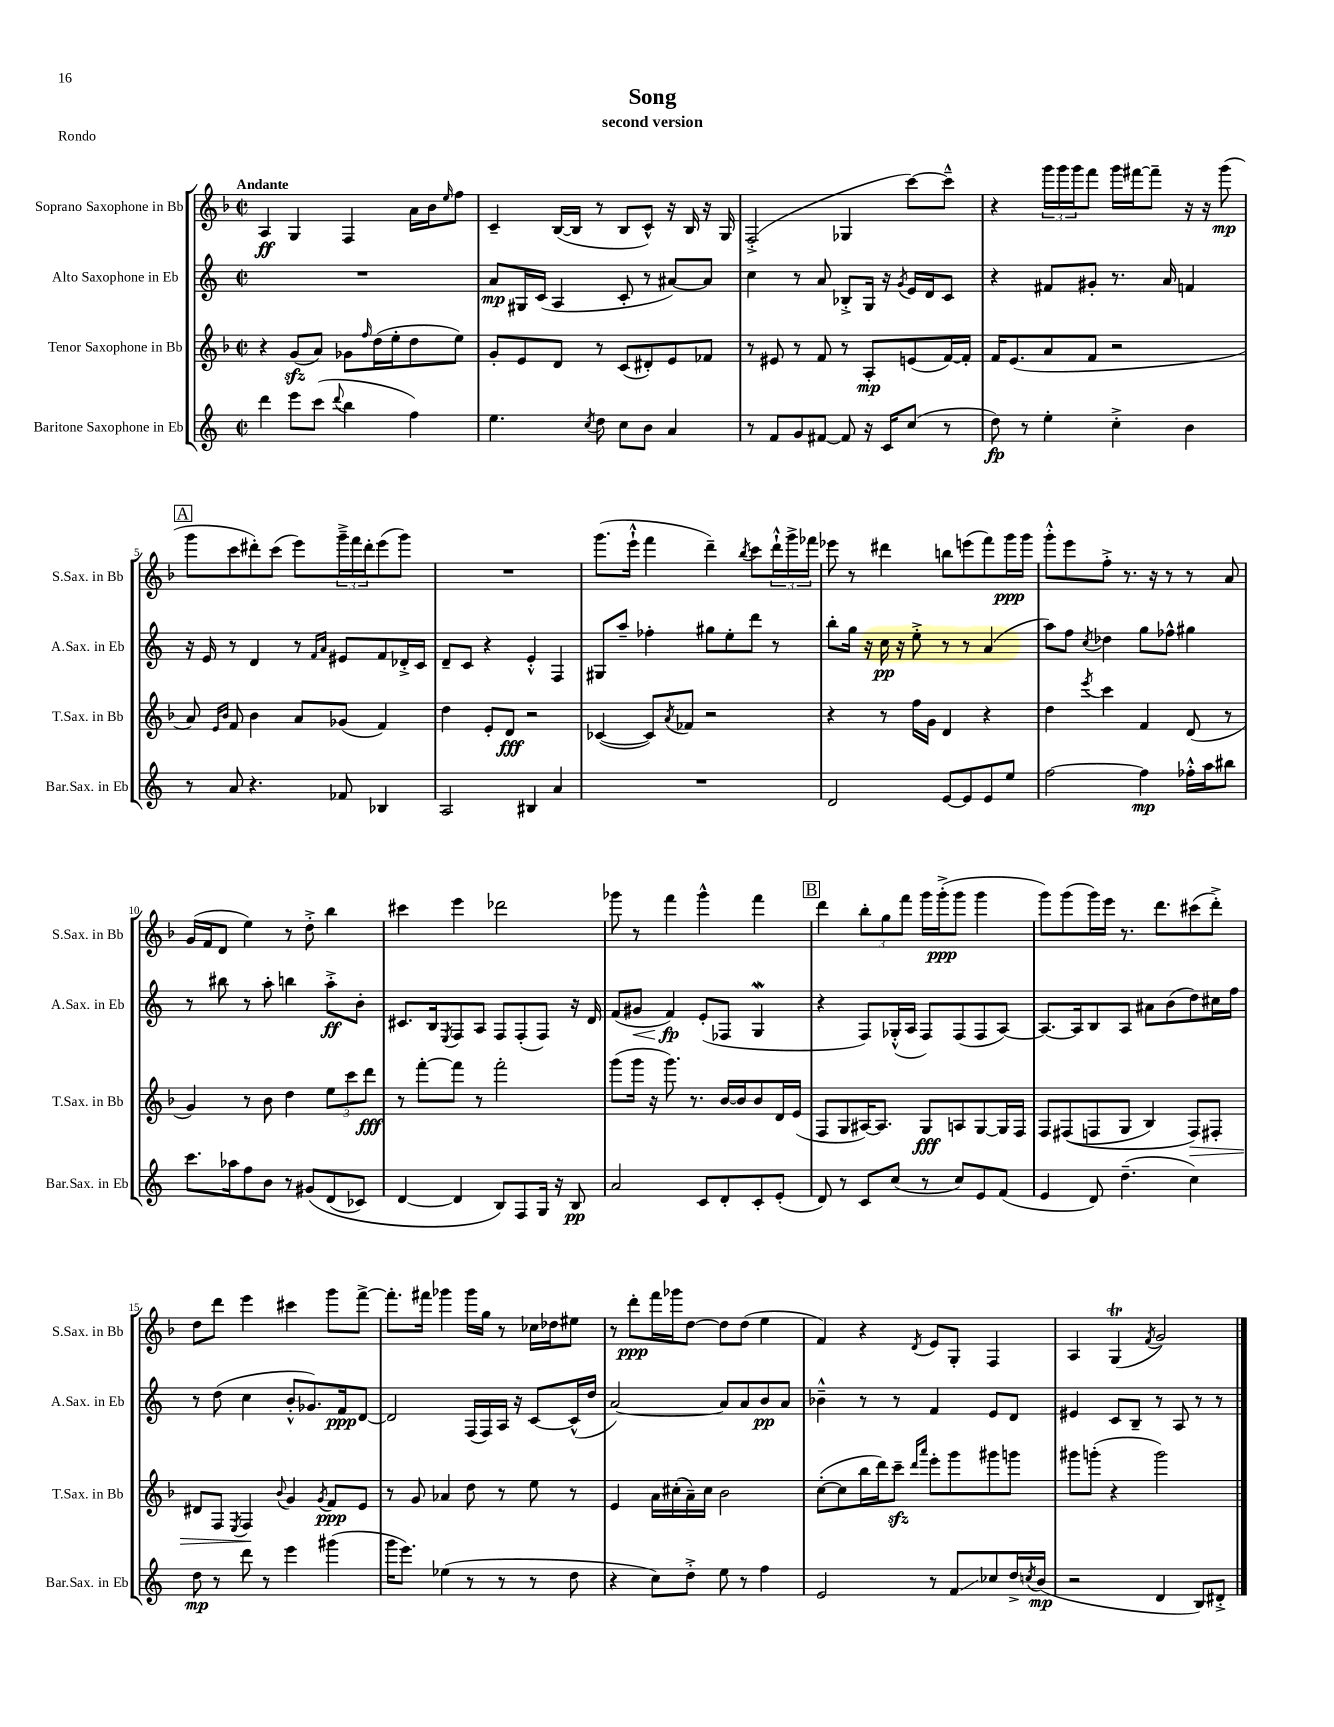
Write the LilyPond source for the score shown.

\header { title = "Song" subtitle = "second version" piece = "Rondo" }
<<
\new StaffGroup <<
\new Staff = "s0" \with { instrumentName = "Soprano Saxophone in Bb" shortInstrumentName = "S.Sax. in Bb" } {
    \clef treble \key f \major \defaultTimeSignature \time 2/2 \tempo "Andante"
    a4\ff g4 f4 a'16 bes'16 \grace { e''16 } f''8 |
    c'4-- bes16~( bes16 r8 bes8 c'8-^) r16 bes16 r16 g16 |
    f2-.->( ges4 c'''8~) c'''8---^ |
    r4 \tuplet 3/2 { g'''16 g'''16 g'''16 } f'''8 g'''16 fis'''16~ fis'''8-- r16 r16 g'''8\mp( |
    \mark \markup { \box "A" } g'''8 c'''8 dis'''8-.) c'''8( e'''8) \tuplet 3/2 { g'''16---> f'''16 dis'''16-. } e'''8( g'''8) |
    R1 |
    g'''8.( e'''16-!-^ f'''4 d'''4--) \acciaccatura { bes''8 } c'''8 \tuplet 3/2 { d'''16-!-^ g'''16-> fes'''16 } |
    ees'''8 r8 dis'''4 b''8 e'''8( f'''8) g'''16\ppp g'''16 |
    g'''8-.-^ e'''8 f''8-.-> r8. r16 r8 r8 a'8 |
    g'16( f'16 d'8 e''4) r8 d''8-.-> bes''4 |
    cis'''4 e'''4 des'''2 |
    ges'''8 r8 f'''4 ges'''4-^ f'''4 |
    \mark \markup { \box "B" } d'''4 \tuplet 3/2 { bes''8-. g''8 f'''8 } g'''16 g'''16-.->\ppp( g'''8 g'''4 |
    g'''8) g'''8( g'''16) e'''16 r8. d'''8. cis'''8( d'''8-.->) |
    d''8 d'''8 e'''4 cis'''4 g'''8 f'''8~-> |
    f'''8.-. fis'''16 ges'''4 ges'''16 g''16 r8 ces''16 des''16 eis''8 |
    r8 d'''8-.\ppp f'''16 ges'''16 d''8~ d''8 d''8( e''4 |
    f'4) r4 \acciaccatura { d'8 } e'8 g8-. f4 |
    a4 g4\trill( \acciaccatura { f'8 } g'2) \bar "|." |
}
\new Staff = "s1" \with { instrumentName = "Alto Saxophone in Eb" shortInstrumentName = "A.Sax. in Eb" } {
    \clef treble \key c \major \defaultTimeSignature \time 2/2
    R1 |
    a'8\mp gis16 c'16( a4 c'8-. r8 ais'8~) ais'8 |
    c''4 r8 a'8 bes8-.-> g16 r16 \acciaccatura { g'8 } e'16 d'16 c'8 |
    r4 fis'8 gis'8-. r8. a'16 f'4 |
    \mark \markup { \box "A" } r16 e'16 r8 d'4 r8 \grace { f'16 a'16 } eis'8 f'8 des'16-.-> c'16 |
    d'8-- c'8 r4 e'4-.-^ f4 |
    gis8 a''8-- fes''4-. gis''8 e''8-. d'''8 r8 |
    b''8-. g''16 r16 c''16\pp r16 e''8-.-> r8 r8 a'4( |
    a''8) f''8 \acciaccatura { c''8 } des''4 g''8 fes''8-^ gis''4 |
    r8 bis''8 r8 a''8-. b''4 a''8-.->\ff b'8-. |
    cis'8. b16 \acciaccatura { e8 } f8 a8 f8 f8-.( f8) r16 d'16 |
    f'8( gis'8\< f'4\fp\!) e'8-.( fes8 g4\mordent |
    \mark \markup { \box "B" } r4 f8) ges16-.-^( a16 f8) f8( f8 a8~) |
    a8.~ a16 b8 a8 ais'8 b'8( d''8) cis''16 f''16 |
    r8 d''8( c''4 b'8-.-^ ges'8.) f'16\ppp d'8~ |
    d'2 f16( f16) a16 r16 c'8~ c'16-^( d''16 |
    a'2~) a'8 a'8 b'8\pp a'8 |
    bes'4---^ r8 r8 f'4 e'8 d'8 |
    eis'4 c'8 b8-- r8 a8 r8 r8 \bar "|." |
}
\new Staff = "s2" \with { instrumentName = "Tenor Saxophone in Bb" shortInstrumentName = "T.Sax. in Bb" } {
    \clef treble \key f \major \defaultTimeSignature \time 2/2
    r4 g'8\sfz( a'8) ges'8 \grace { f''16 } d''16( e''16-. d''8 e''8) |
    g'8-. e'8 d'8 r8 c'8( dis'8-.) e'8 fes'8 |
    r8 eis'8 r8 f'8 r8 a8-.\mp e'8( f'16~) f'16-. |
    f'16 e'8.( a'8 f'8 r2 |
    \mark \markup { \box "A" } a'8) \grace { e'16 bes'16 } f'8 bes'4 a'8 ges'8( f'4) |
    d''4 e'8-. d'8\fff r2 |
    ces'4~( ces'8) \acciaccatura { a'8 } fes'8 r2 |
    r4 r8 f''16 g'16 d'4 r4 |
    d''4 \acciaccatura { e'''8 } c'''4 f'4 d'8( r8 |
    g'4) r8 bes'8 d''4 \tuplet 3/2 { e''8 c'''8 d'''8\fff } |
    r8 f'''8~-. f'''8 r8 f'''2-. |
    g'''8( g'''16 r16 g'''8.) r8. bes'16~ bes'16 bes'8 d'16 e'16( |
    \mark \markup { \box "B" } f8 g8 ais16~) ais8. g8\fff a8 g8~ g16 f16 |
    f8 fis8(\( f8 g8 bes4) f8\>\) fis8-. |
    dis'8 f8 \acciaccatura { e8 } f4\! \appoggiatura { bes'8 } g'4 \acciaccatura { g'8 } f'8\ppp e'8 |
    r8 g'8 aes'4 d''8 r8 e''8 r8 |
    e'4 a'16 cis''16-.( a'16--) cis''16 bes'2 |
    c''8~-.( c''8 bes''16 d'''16) c'''8--\sfz \grace { d'''16 a'''16 } e'''8-. g'''8 gis'''8 g'''8 |
    gis'''8 g'''8-.( r4 g'''2) \bar "|." |
}
\new Staff = "s3" \with { instrumentName = "Baritone Saxophone in Eb" shortInstrumentName = "Bar.Sax. in Eb" } {
    \clef treble \key c \major \defaultTimeSignature \time 2/2
    d'''4 e'''8 c'''8( \appoggiatura { d'''8 } b''4 f''4) |
    e''4. \acciaccatura { c''8 } d''8 c''8 b'8 a'4 |
    r8 f'8 g'8 fis'8~ fis'8 r16 c'16 c''8( r8 |
    d''8\fp) r8 e''4-. c''4-.-> b'4 |
    \mark \markup { \box "A" } r8 a'8 r4. fes'8 bes4 |
    a2 bis4 a'4 |
    R1 |
    d'2 e'8~ e'8 e'8 e''8 |
    f''2~ f''4\mp fes''16-.-^ a''16 bis''8 |
    c'''8. aes''16 f''8 b'8 r8 gis'8\( d'8( ces'8) |
    d'4~ d'4 b8\) f8 g16 r16 b8\pp |
    a'2 c'8 d'8-. c'8-. e'8-.( |
    \mark \markup { \box "B" } d'8) r8 c'8 c''8( r8 c''8) e'8 f'8( |
    e'4 d'8) d''4.--( c''4) |
    d''8\mp r8 d'''8 r8 e'''4 gis'''4( |
    g'''16 e'''8.) ees''4( r8 r8 r8 d''8 |
    r4 c''8) d''8-.-> e''8 r8 f''4 |
    e'2 r8 f'8\glissando ces''8 d''16-> \acciaccatura { c''8 } b'16\mp( |
    r2 d'4 b8) dis'8-.-> \bar "|." |
}
>>
>>
